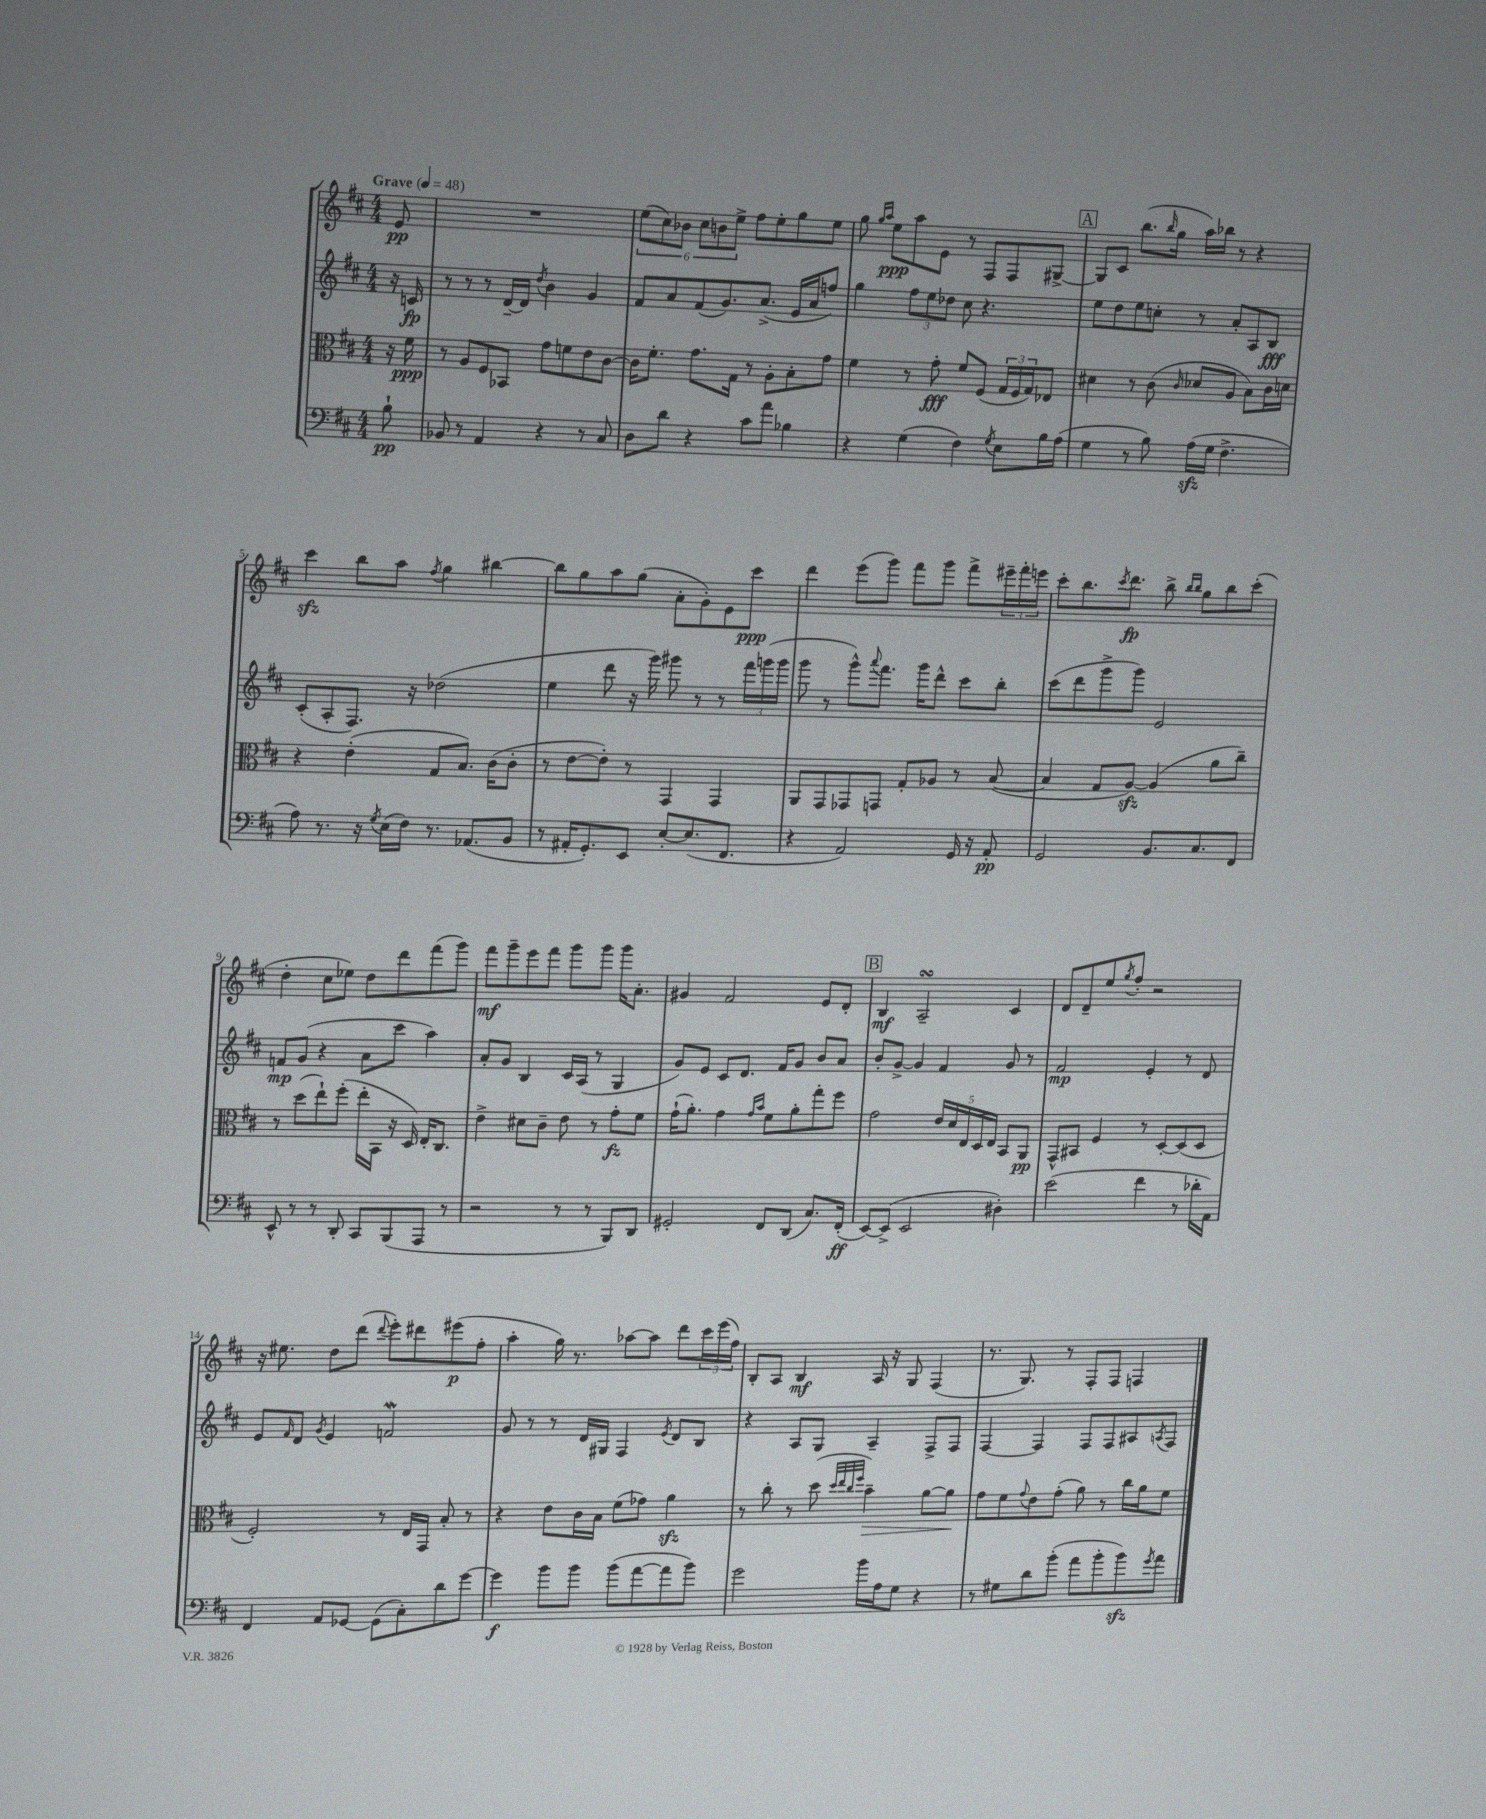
<<
\new StaffGroup <<
\new Staff = "s0" {
    \clef treble \key d \major \numericTimeSignature \time 4/4 \partial 8 \tempo "Grave" 4 = 48
    e'8\pp |
    R1 |
    \tuplet 6/4 { e''8( cis''8) bes'8 cis''8 b'8 e''8-> } fis''8 e''8-. g''8 e''8 |
    g''8 \grace { g''16 a''16 } e''8\ppp a''8 e'8 r8 fis8 fis8 gis8~-> |
    \mark \markup { \box "A" } gis8 cis'8 b''8.( \grace { b''16 } g''16 a''16) bes''16 r8 r4 |
    cis'''4\sfz b''8 a''8 \acciaccatura { fis''8 } g''4 bis''4~ |
    bis''8 g''8 a''8 g''8( a'8-. g'8-.) e'8 cis'''8\ppp |
    d'''4 e'''8( g'''8) fis'''8 g'''8 fis'''8-> \tuplet 3/2 { eis'''16-- fis'''16-. e'''16 } |
    cis'''8-. b''8. \acciaccatura { cis'''8 } d'''8.\fp b''8-> \grace { b''16 b''16 } g''8 b''8 cis'''8-.( |
    d''4-. cis''8 ees''8) d''8 d'''8 fis'''8( g'''8) |
    fis'''8\mf g'''8-- e'''8 fis'''8 g'''8 g'''8 g'''16 a'8.-. |
    gis'4 fis'2 e'8 d'8-. |
    \mark \markup { \box "B" } b4\mf a2--\turn cis'4 |
    d'8 d'8-- e''8 \acciaccatura { g''8 } fis''8-. r2 |
    r16 eis''8. d''8 d'''8( \appoggiatura { d'''8 } e'''8-.) dis'''8 eis'''8\p( fis''8-. |
    a''4-. g''16) r8. aes''8~ aes''8 d'''8 \tuplet 3/2 { cis'''16 e'''16( fis''16) } |
    b8-. a8 b4\mf a16 r16 g8 fis4( |
    r8. g8.) r8 fis8-. fis8 f4 \bar "|." |
}
\new Staff = "s1" {
    \clef treble \key d \major \numericTimeSignature \time 4/4 \partial 8
    r16 c'16\fp |
    r8 r8 r8 d'16~-- d'16 \acciaccatura { d''8 } b'4 g'4 |
    fis'8 a'8 fis'8( g'8.) a'8.->( e'16 a'16 f''8) |
    g''4 \tuplet 3/2 { fis''8 e''8 des''8 } cis''8 r4. |
    \mark \markup { \box "A" } e''8 d''8 e''8 c''8-. r8 a'8-. a8 b8\fff |
    cis'8-.( a8-. fis8.) r16 des''2( |
    e''4 d'''8 r16 g'''16) gis'''8 r8 r8 \tuplet 3/2 { fis'''16 g'''16( g'''16 } |
    g'''8 r8 g'''8-^) \appoggiatura { a'''8 } fis'''8. g'''16 d'''8-^ cis'''8 b''8-. |
    cis'''8( d'''8 g'''8-> g'''8) e'2 |
    f'8\mp g'8( r4 a'8 cis'''8 a''4) |
    a'8-. g'8 b4 cis'16 a16( r8 g4 |
    g'8) e'8 cis'8 d'8. fis'16 g'8 b'8 a'8 |
    \mark \markup { \box "B" } b'8-. g'8~-> g'4 fis'4 g'8 r8 |
    fis'2\mp e'4-. r8 d'8 |
    e'8 \grace { fis'16 } d'8 \acciaccatura { g'8 } e'4 f'2\mordent |
    g'8 r8 r8 d'16 gis16 fis4 \acciaccatura { e'8 } d'8 b8 |
    r4 a8 g8 a4-- fis8-> fis8 |
    fis4~ fis4 fis8 fis8 ais8 \acciaccatura { a8 } fis8 \bar "|." |
}
\new Staff = "s2" {
    \clef alto \key d \major \numericTimeSignature \time 4/4 \partial 8
    r16 fis'16\ppp |
    r8 a8 fis8 bes,8 g'8 f'8 e'8 cis'8~ |
    cis'16 fis'8.-. g'8. g16 r8 a8-. b8-. g'8 |
    fis'4 r8 g'8-.\fff fis'8 fis8( \tuplet 3/2 { g16 fis16 g16) } ees8 |
    \mark \markup { \box "A" } dis'4 r8 cis'8( \grace { cis'16 } des'8 a8 b8) cis'16 d'16 |
    r4 e'4-.( g8 b8.) cis'16( cis'8-. |
    r8 e'8~ e'8-.) r8 g,4 g,4 |
    a,8 g,8 ges,8 g,8 g8-. aes8 r8 b8~( |
    b4 g8 a8~\sfz) a4( a'8 cis''8--) |
    r8 d''8( e''8-!) fis''8-.( e''16-. b,16 r16 d16) e16-. cis8. |
    e'4-> dis'8 cis'8-- e'8 r8 g'8-.\fz fis'8 |
    g'16-!( a'8.-.) g'4 \grace { g'16 b'16 } fis'8 a'8-. g''8-. fis''8 |
    \mark \markup { \box "B" } g'2 \tuplet 5/4 { e'16 d'16 e16 d16 e16 } b,8 a,8\pp |
    g,8-^ bis,8 fis4 r8 d8~-. d8( d8 |
    fis2-.) r8 e16 g,16 b8-. r8 |
    r4 e'8 cis'16 b16 fis'8( ges'8) a'4\sfz |
    r8 cis''8-. r8 d''8( \grace { d''32 e''32 cis''32 fis''32 } b'4--\>) a'8~ a'8\! |
    g'8 fis'8 \appoggiatura { g'8 } e'8 g'8-.( a'8) r8 cis''16 a'16 fis'8 \bar "|." |
}
\new Staff = "s3" {
    \clef bass \key d \major \numericTimeSignature \time 4/4 \partial 8
    b8-!\pp |
    bes,8 r8 a,4 r4 r8 cis8 |
    d8 d'8 r4 cis'8 a'8 bes4 |
    r4 g4( fis4) \acciaccatura { g8 } e8 b16 a16( |
    \mark \markup { \box "A" } g4 r8 b8) a16\sfz( g16 fis4.-> |
    a8) r8. r16 \acciaccatura { g8 } e16( fis16) r8. aes,8.( b,8 |
    r8 ais,16-. g,8.-.) e,8 e8~-. e8.( fis,8. |
    r4 a,2) g,16 r16 a,8-.\pp |
    g,2 b,8. cis8. fis,8 |
    e,8-^ r8 r8 d,8-. cis,8 b,,8( a,,8 r8 |
    r2 r8 r8 b,,8) d,8 |
    gis,2-. fis,8 d,8( cis8.) fis,16-.\ff( |
    \mark \markup { \box "B" } e,8~) e,8->( e,2 dis4-.) |
    e'2( fis'4 r8 des'16-. a,16) |
    fis,4 a,8 ges,8~ ges,8( cis8-.) d'8 g'8~ |
    g'4\f b'8 b'8 b'8( a'8~ a'8 b'8) |
    g'2 b'16 a16 g8 r4 |
    r8 gis8 d'8 b'8-.( a'8 b'8-. b'8\sfz) \acciaccatura { g'8 } a'8 \bar "|." |
}
>>
>>
